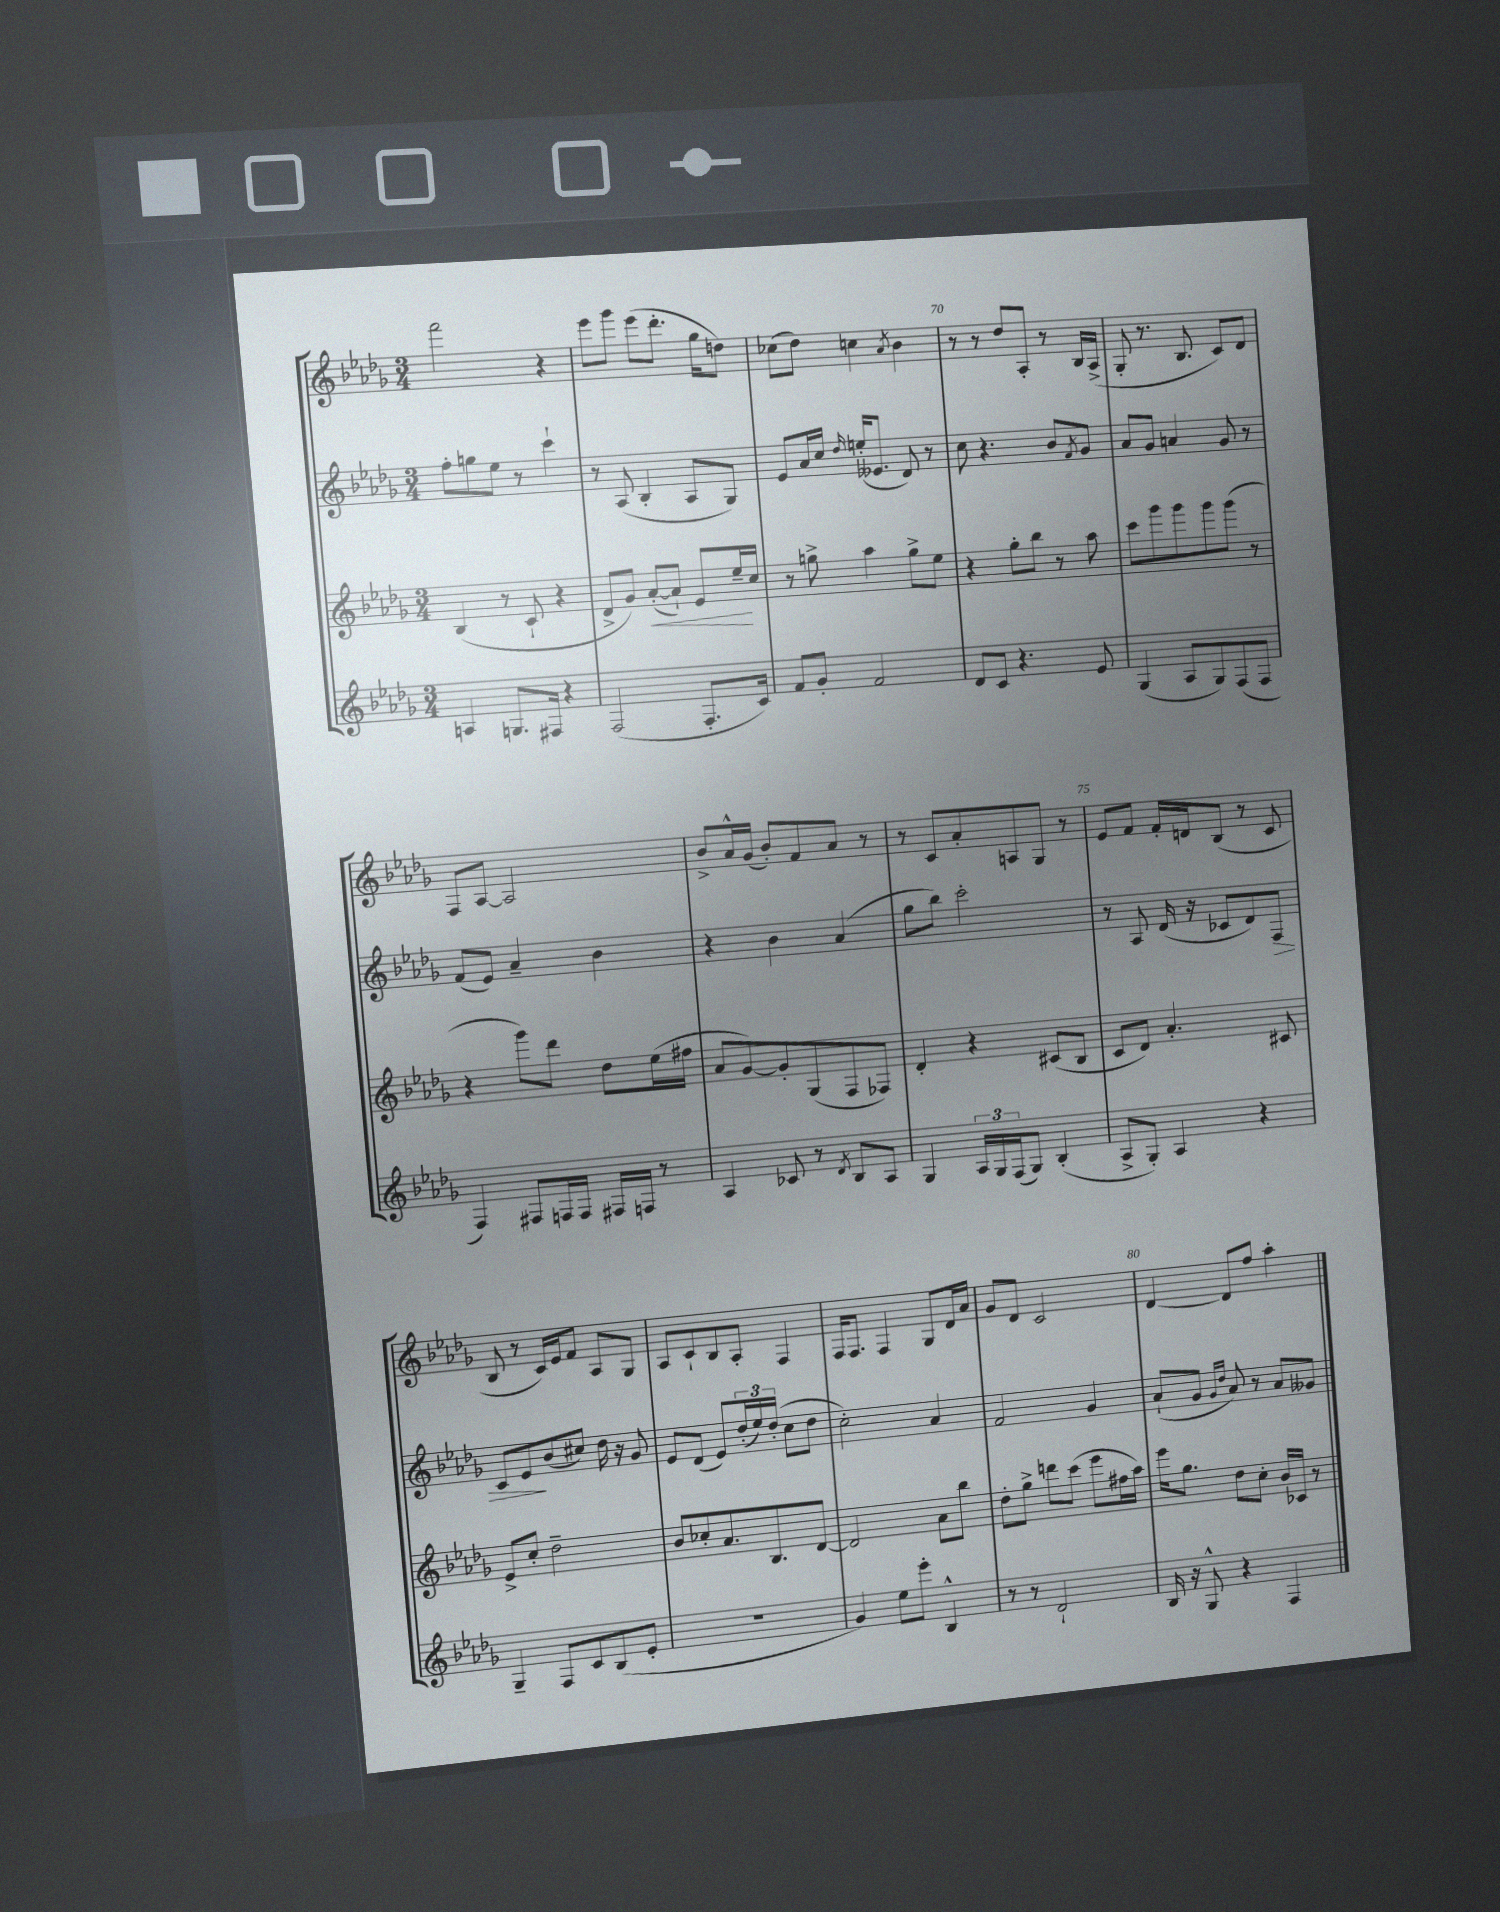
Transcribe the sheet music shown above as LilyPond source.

<<
\new StaffGroup <<
\new Staff = "s0" {
    \clef treble \key des \major \numericTimeSignature \time 3/4
    f'''2 r4 |
    ees'''8 ges'''8 ees'''8( des'''8.-. ges''16 d''8) |
    ces''8( des''8) c''4 \acciaccatura { aes'8 } bes'4 |
    r8 r8 des''8 aes8-. r8 bes16 aes16->( |
    ges8-. r8. bes8. c'8) des'8 |
    f8 aes8~ aes2 |
    bes'8-> aes'16-^ ges'16( bes'8-.) f'8 aes'8 r8 |
    r8 c'8 aes'8-. a8 ges8 r8 |
    ees'8 f'8 f'16-. d'16 bes8( r8 c'8 |
    bes8 r8 c'16) ees'16 f'8 aes8 ges8 |
    aes8 c'8-! bes8 aes8-. f4 |
    f16 f8. f4 ges8 des'16 aes'16 |
    ges'8 des'8 c'2 |
    des'4~ des'8 f''8 aes''4-. \bar "|." |
}
\new Staff = "s1" {
    \clef treble \key des \major \numericTimeSignature \time 3/4
    f''8-. g''8 ees''8 r8 c'''4-! |
    r8 aes8( bes4-. aes8 ges8) |
    ees'8 aes'16 c''16 \grace { des''16 } e''16-.( eeses'8. des'8) r8 |
    c''8 r4. bes'8 \acciaccatura { f'8 } ges'8 |
    aes'8 ges'8 a'4 ges'8 r8 |
    f'8( ees'8) aes'4-- bes'4 |
    r4 bes'4 aes'4( |
    ges''8 bes''8) c'''2-. |
    r8 aes8 des'16( r16 ces'8 des'8) f8\> |
    c'8 ees'8\! bes'8( cis''8) des''16 r16 ges'8 |
    ees'8 des'8( ees'8) \tuplet 3/2 { des''16-.( ees''16) des''16-.( } c''8 des''8 |
    c''2-.) aes'4 |
    f'2 ges'4 |
    aes'8-!( ges'8 \grace { ges'16 des''16 } aes'8) r8 aes'8 geses'8 \bar "|." |
}
\new Staff = "s2" {
    \clef treble \key des \major \numericTimeSignature \time 3/4
    bes4( r8 c'8-! r4 |
    des'8-> ges'8) aes'8~-.\<( aes'8-!) ees'8 ees''16--\! c''16 |
    r8 g''8-> aes''4 g''8-> ees''8 |
    r4 ges''8-. bes''8 r8 aes''8 |
    c'''8 ges'''8 ges'''8 ges'''8 ges'''8( r8 |
    r4 ges'''8) des'''8 des''8 ees''16( fis''16 |
    aes'8 ges'8~) ges'8-. ges8( f8 fes8) |
    des'4-. r4 cis'8( bes8 |
    c'8 des'8) aes'4.-. cis'8 |
    ees'8-> c''8-. des''2-- |
    bes'8 ces''8-. aes'8. bes8. des'8~ |
    des'2 aes'8 bes''8 |
    des''8-. ges''8-> d'''8 c'''8( ees'''8 fis''16 aes''16) |
    ees'''16 ges''8. des''8 c''8-. bes'16 ces'16 r8 \bar "|." |
}
\new Staff = "s3" {
    \clef treble \key des \major \numericTimeSignature \time 3/4
    a4 g8. fis16 r4 |
    f2( f8.-. c'16) |
    f'8 ges'8-. f'2 |
    des'8 c'8 r4. ees'8 |
    ges4( aes8 ges8) f8( f8 |
    f4) fis8 f16 f16 fis16 f16 r8 |
    aes4 ces'8 r8 \acciaccatura { des'8 } bes8 aes8 |
    ges4 \tuplet 3/2 { aes16 ges16 f16( } ges8) bes4-.( |
    aes8-> ges8-.) aes4 r4 |
    ges4-- f8 c'8 bes8( ees'8-. |
    R2. |
    ges'4) ees''8 ees'''8-. bes4-^ |
    r8 r8 des'2-! |
    bes16 r16 ges8-^ r4 f4 \bar "|." |
}
>>
>>
\layout { \context { \Score currentBarNumber = #67 \override BarNumber.break-visibility = ##(#f #t #t) barNumberVisibility = #(every-nth-bar-number-visible 5) } }
